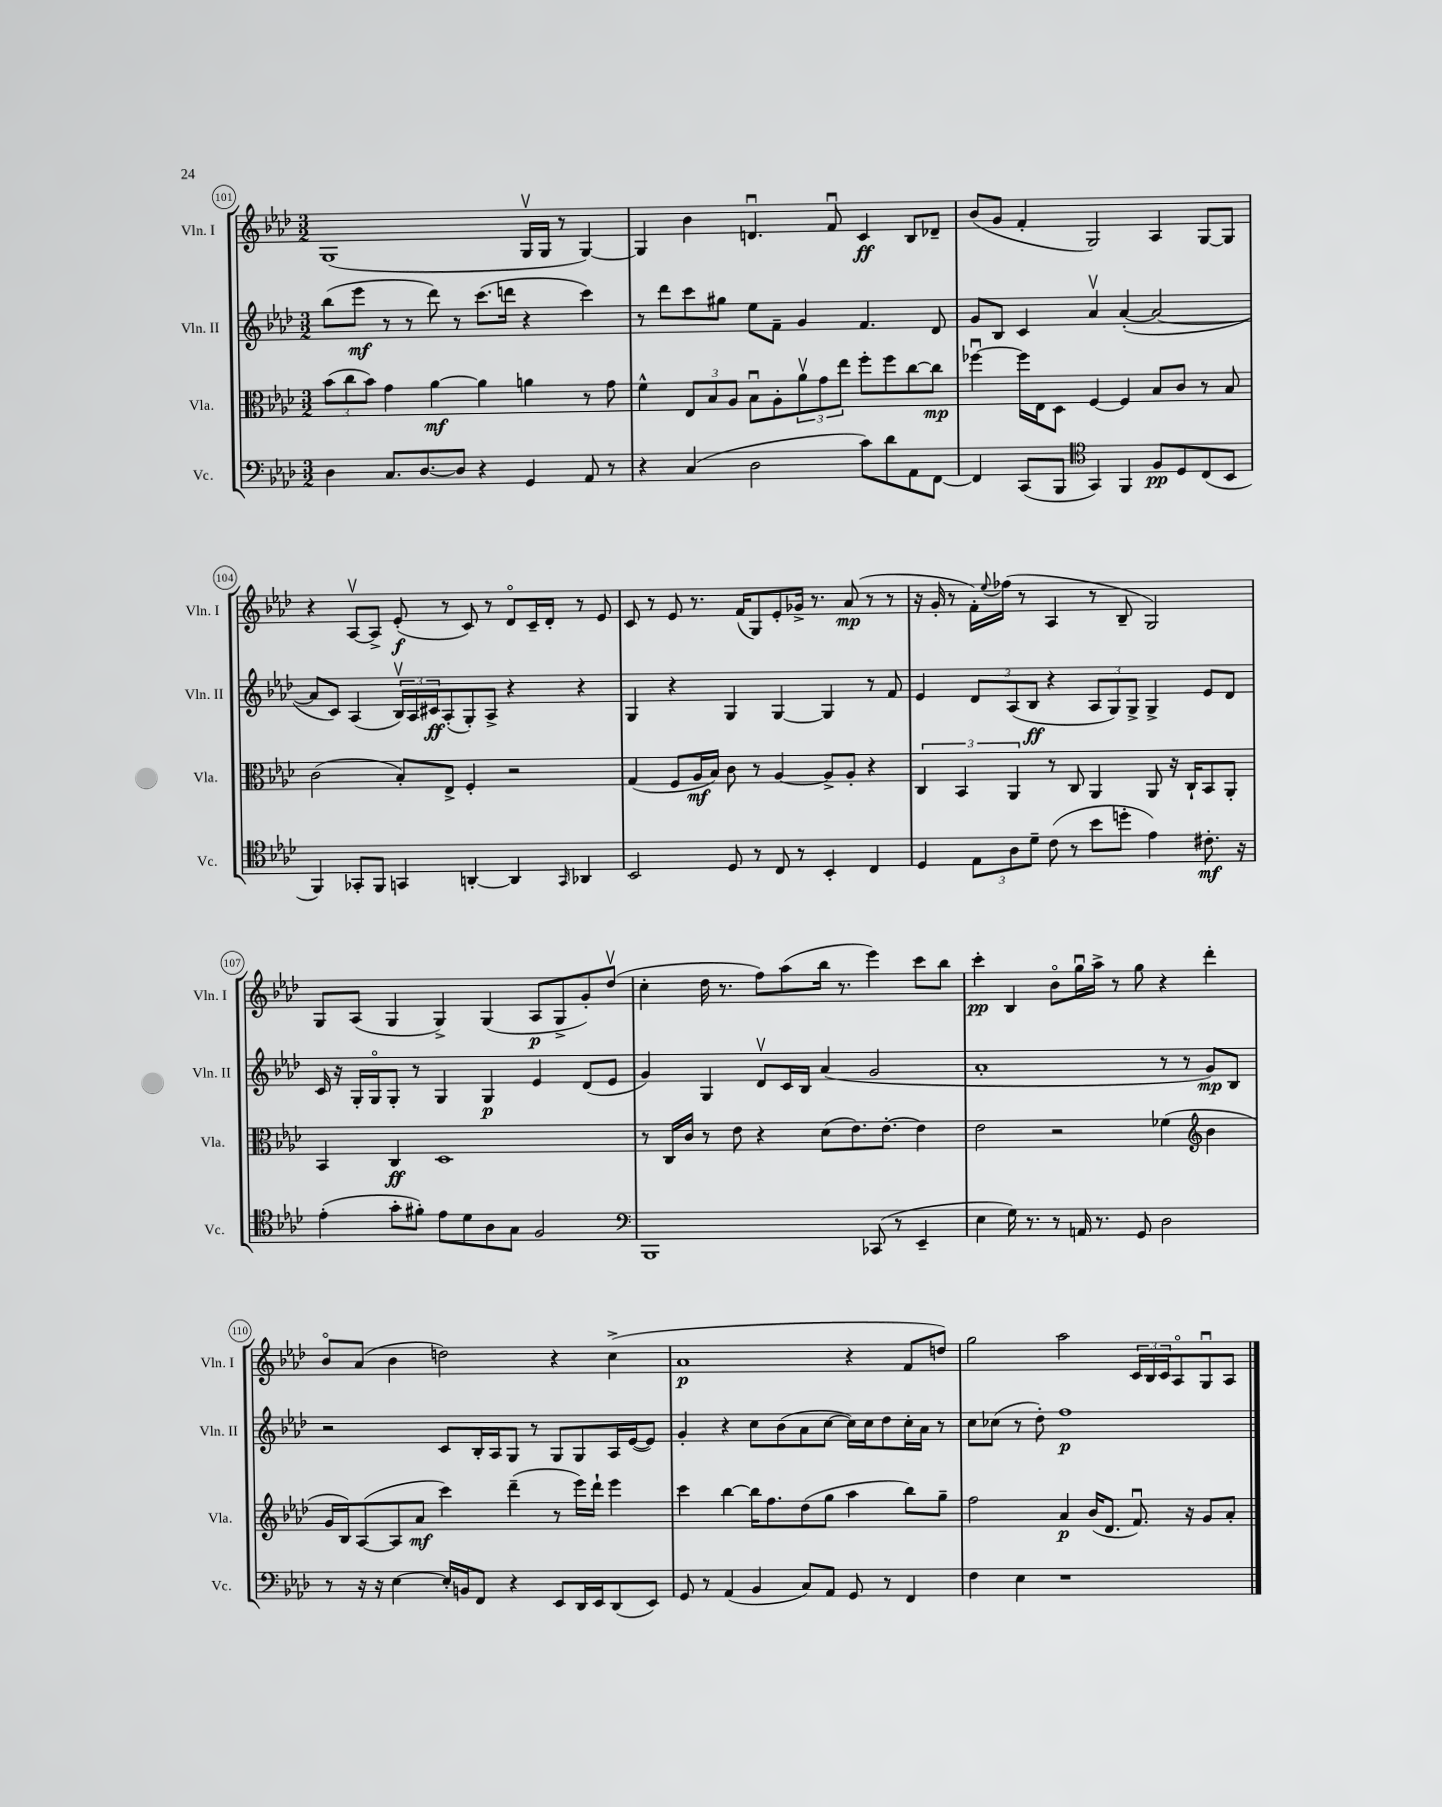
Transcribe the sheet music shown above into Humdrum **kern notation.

**kern	**kern	**kern	**kern
*staff4	*staff3	*staff2	*staff1
*clefF4	*clefC3	*clefG2	*clefG2
*k[b-e-a-d-]	*k[b-e-a-d-]	*k[b-e-a-d-]	*k[b-e-a-d-]
*M3/2	*M3/2	*M3/2	*M3/2
4D-	(12b-	(8bb-	(1G
.	12cc	.	.
.	.	8eee-	.
.	12b-)	.	.
8.C	4g	8r	.
.	.	8r	.
[8.D-	.	.	.
.	[4a-	8ddd-)	.
8D-]	.	8r	.
4r	4a-]	(8.ccc	.
.	.	16ddd	.
4GG	4a	4r	16Gv
.	.	.	16G
.	.	.	8r
8AA-	8r	4ccc)	[4G)
8r	8g	.	.
=	=	=	=
4r	4f^^	8r	4G]
.	.	8ddd-	.
(4C	12E-	8ccc	4b-
.	12B-	.	.
.	.	8gg#	.
.	12A-	.	.
2D-	8B-u	8ee-	4.du
.	8A-'	8f~	.
.	12a-v	4g	.
.	12g	.	.
.	.	.	8fu
.	12ee-	.	.
8c)	8ff'	4.f	4c
8d-	8ff	.	.
8AA-	[8cc	.	8B-
[8FF	8cc]	8d-	8d-~
=	=	=	=
4FF]	[4ff-u	8g	(8b-
.	.	8B-	8g
(8CC	16ff-]	4c	4f'
.	16E-	.	.
8BBB-	8D-	.	.
*clefC4	*	*	*
4GG)	[4F	4a-v	2G)
4FF	4F]	([4a-'	.
8F	8B-	2a-_	4A-
8D-	8c	.	.
(8C	8r	.	[8G
8BB-	8B-	.	8G]
=	=	=	=
4FF)	(2c	8a-]	4r
.	.	8c)	.
8GG-'	.	(4A-	[8A-v
8FF	.	.	8A-^]
4GG	8B-')	24B-v)	(8e-'
.	.	24A-	.
.	.	24c#	.
.	8E-^	(8A-'	8r
[4AA'	4F'	8G')	8c)
.	.	8A-^	8r
4AA]	2r	4r	8d-o
.	.	.	16c~
.	.	.	16d-'
16qqGG	.	.	.
4AA-	.	4r	8r
.	.	.	8e-
=	=	=	=
2BB-	(4G	4G	8c
.	.	.	8r
.	8F	4r	8e-
.	16A-	.	8.r
.	16B-)	.	.
8D-	8c	4G	.
.	.	.	(16f
8r	8r	.	8G)
8C	[4A-	[4G	8e-'
8r	.	.	16g-^
.	.	.	8.r
4BB-'	8A-^]	4G]	.
.	8A-'	.	(8a-
4C	4r	8r	8r
.	.	8f	8r
=	=	=	=
4D-	6C	4e-	16r
.	.	.	16g'
.	.	.	8r
.	6BB-	.	.
12E-	.	12d-	16f')
.	.	.	8qqee-
.	.	.	(16ff-
12A-	6AA-	(12A-	.
.	.	.	8r
12d-~	.	12B-	.
(8c	8r	4r	4A-
8r	8C	.	.
8b-	4AA-	12A-	8r
.	.	12G)	.
8dd'	.	.	8B-~
.	.	12G^	.
4e-)	8AA-	4G^	2G)
.	16r	.	.
.	16C`	.	.
8.c#'	8BB-	8e-	.
.	8AA-'	8d-	.
16r	.	.	.
=	=	=	=
(4e-'	4BB-	16c	8G
.	.	16r	.
.	.	16G'	(8A-
.	.	16Go	.
8g'	4C	8G'	4G
8f#')	.	8r	.
8e-	1D-	4G	4G^)
8d-	.	.	.
8A-	.	4G	(4G
8G	.	.	.
2F	.	4e-	8A-
.	.	.	8G^
.	.	(8d-	8g')
.	.	8e-	(8dd-v
=	=	=	=
*clefF4	*	*	*
1BBB-	8r	4g)	4cc'
.	16C	.	.
.	16c	.	.
.	8r	4G	16dd-
.	.	.	8.r
.	8e-	.	.
.	4r	8d-v	8ff)
.	.	16c	(8aa-
.	.	16B-	.
.	(8d-	(4a-	16bb-
.	.	.	8.r
.	8.e-)	.	.
(8CC-	.	2g	4eee-)
.	[8.e-'	.	.
8r	.	.	.
4EE-~	4e-]	.	8ccc
.	.	.	8bb-
=	=	=	=
4E-	2e-	1a-'	4ccc'
16G)	.	.	4B-
8.r	.	.	.
8r	2r	.	8b-o
16AA	.	.	16ggu
8.r	.	.	16aa-^
.	.	.	8r
8GG	.	.	8gg
2D-	(4f-	8r	4r
.	.	8r	.
*	*clefG2	*	*
.	4b-	8g)	4ddd-'
.	.	8B-	.
=	=	=	=
8r	16g	2r	8b-o
.	16B-)	.	.
16r	([8A-	.	(8a-
16r	.	.	.
[4E-	8A-]	.	4b-
.	8a-	.	.
16E-']	4ccc)	8c	2dd)
16BB	.	.	.
8FF	.	16B-'	.
.	.	16A-	.
4r	(4ddd-~	8G	.
.	.	8r	.
8EE-	8r	8G	4r
16DD-	16eee-)	8G	.
16EE-	16ddd-`	.	.
(8DD-	4eee-	16A-	(4cc^
.	.	([16e-	.
8EE-)	.	8e-])	.
=	=	=	=
8GG	4ccc	4g'	1a-
8r	.	.	.
(4AA-	[4bb-	4r	.
4BB-	16bb-]	8cc	.
.	8.ff	.	.
.	.	(8b-	.
8C)	(8dd-	8a-	.
8AA-	8gg	[8cc	.
8GG	4aa-	16cc])	4r
.	.	16cc	.
8r	.	8dd-	.
4FF	8bb-)	16cc'	8f
.	.	16a-	.
.	8gg~	8r	8dd)
=	=	=	=
4F	2ff	8cc	2gg
.	.	(8cc-	.
4E-	.	8r	.
.	.	8dd-')	.
1r	4a-	1ff	2aa-
.	(16b-	.	.
.	8.d-	.	.
.	8.fu)	.	24c
.	.	.	24B-
.	.	.	24c
.	.	.	8A-o
.	16r	.	.
.	8g	.	8Gu
.	8a-'	.	8A-
==	==	==	==
*-	*-	*-	*-
